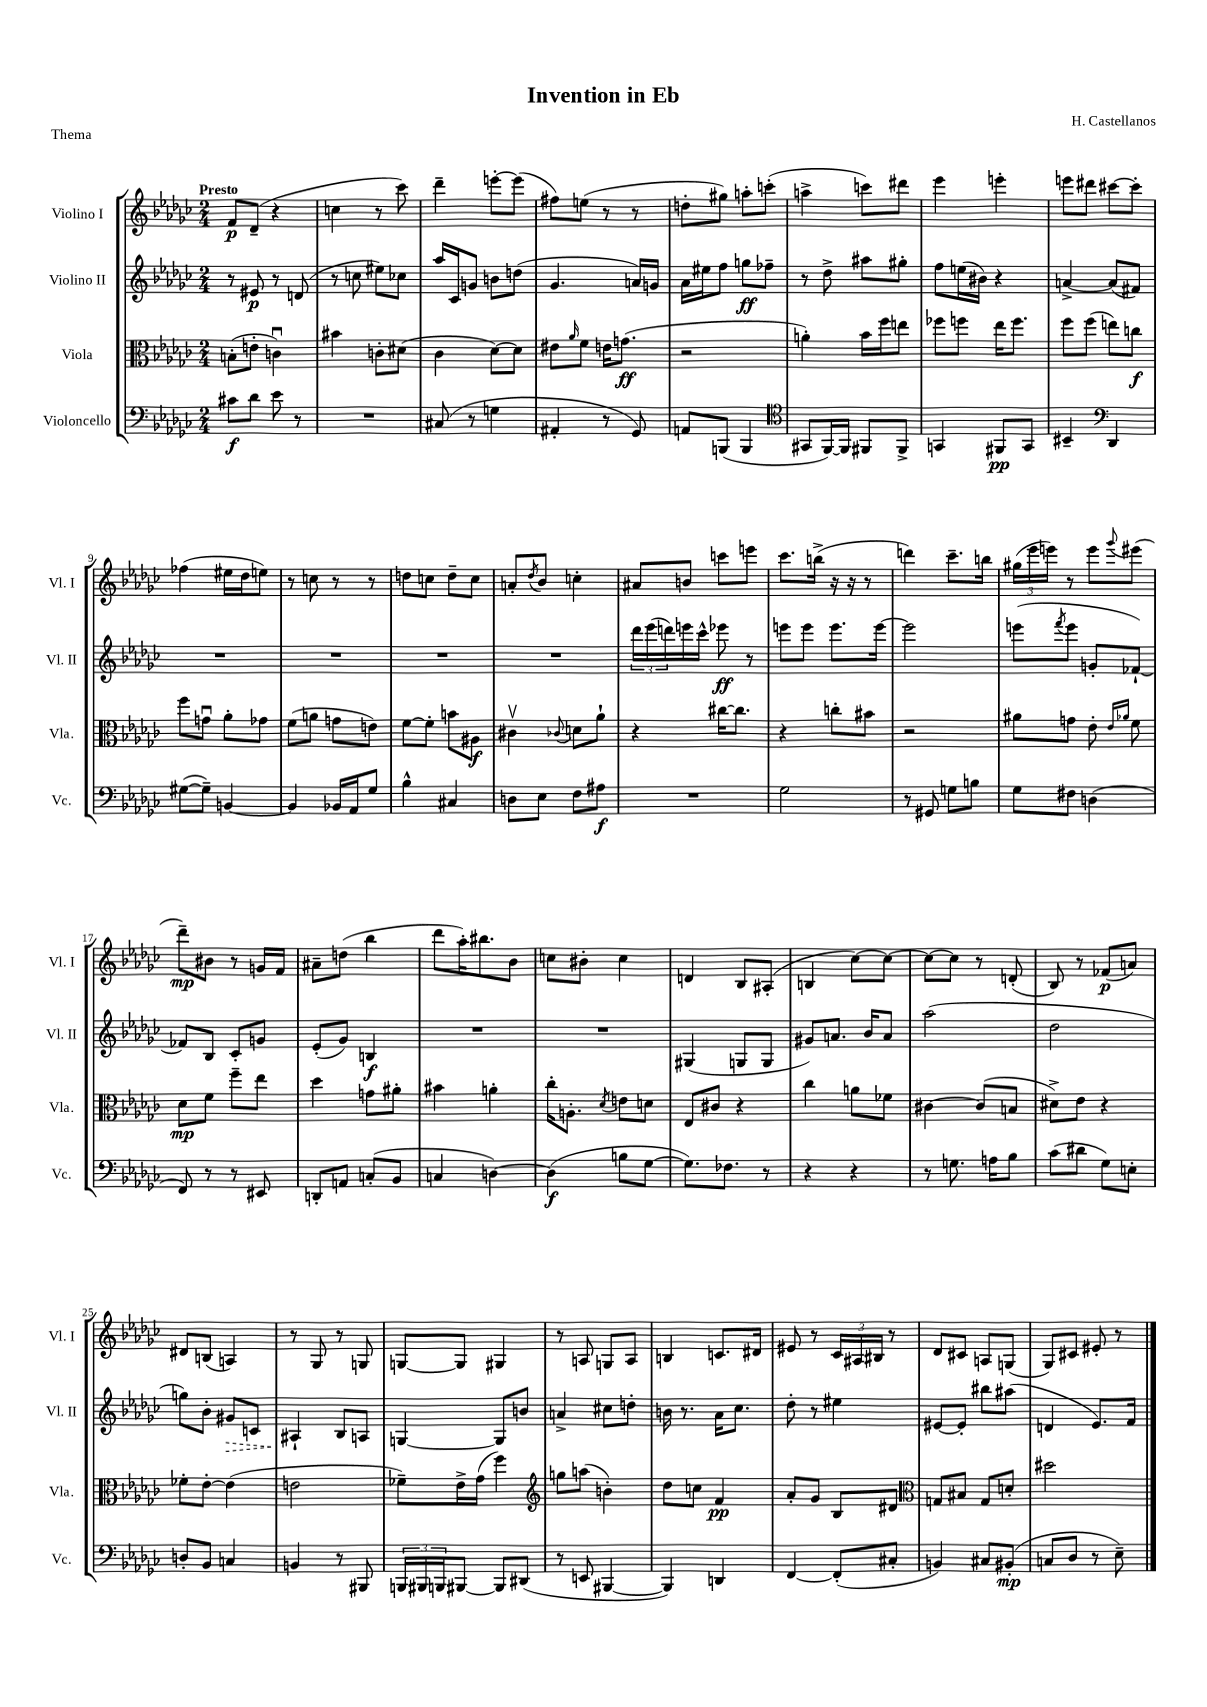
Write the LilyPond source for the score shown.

\header { title = "Invention in Eb" composer = "H. Castellanos" piece = "Thema" }
<<
\new StaffGroup <<
\new Staff = "s0" \with { instrumentName = "Violino I" shortInstrumentName = "Vl. I" } {
    \clef treble \key ges \major \numericTimeSignature \time 2/4 \tempo "Presto"
    f'8\p des'8--( r4 |
    c''4 r8 ces'''8) |
    des'''4-- e'''8~-. e'''8( |
    fis''8) e''8( r8 r8 |
    d''8-. gis''8) a''8-. c'''8-.( |
    a''4-> c'''8) dis'''8 |
    ees'''4 e'''4-. |
    e'''8 dis'''8 cis'''8~ cis'''8-. |
    fes''4( eis''16 des''16 e''8) |
    r8 c''8 r8 r8 |
    d''8 c''8 d''8-- c''8 |
    a'8-. \acciaccatura { des''8 } bes'8 c''4-. |
    ais'8 b'8 c'''8 e'''8 |
    ces'''8. b''16->( r16 r16 r8 |
    d'''4) ces'''8.-- b''16 |
    \tuplet 3/2 { gis''16( ees'''16 e'''16) } r8 e'''8 \appoggiatura { ges'''8 } eis'''8( |
    des'''8--\mp) bis'8 r8 g'16 f'16 |
    ais'8-- d''8( bes''4 |
    des'''8 aes''16-.) bis''8. bes'8 |
    c''8 bis'8-. c''4 |
    d'4 bes8 ais8-.( |
    b4 ces''8~) ces''8~ |
    ces''8~ ces''8 r8 d'8-.( |
    bes8) r8 fes'8\p( a'8) |
    dis'8 b8( a4) |
    r8 ges8 r8 g8 |
    g8~ g8 gis4 |
    r8 a8 g8 a8 |
    b4 c'8. dis'16 |
    eis'8 r8 \tuplet 3/2 { ces'16 ais16 bis16 } r8 |
    des'8 cis'8 a8 g8( |
    ges8) cis'8 eis'8-. r8 \bar "|." |
}
\new Staff = "s1" \with { instrumentName = "Violino II" shortInstrumentName = "Vl. II" } {
    \clef treble \key ges \major \numericTimeSignature \time 2/4
    r8 eis'8\p r8 d'8( |
    r8 c''8 eis''8) ces''8 |
    aes''16 ces'16 g'8 b'8 d''8( |
    ges'4. a'16) g'16 |
    aes'16 eis''16 f''8 g''8\ff fes''8-- |
    r8 des''8-> ais''8 gis''8-. |
    f''8 e''16( bis'16) r4 |
    a'4~-> a'8( fis'8) |
    R2 |
    R2 |
    R2 |
    R2 |
    \tuplet 3/2 { des'''16 ees'''16( d'''16) } e'''16 ces'''16-^ ees'''8\ff r8 |
    e'''8 e'''8 e'''8. e'''16~ |
    e'''2 |
    e'''8( \acciaccatura { f'''8 } e'''8 g'8-. fes'8~-!) |
    fes'8 bes8 ces'8-. g'8 |
    ees'8-.( ges'8) b4\f |
    R2 |
    R2 |
    gis4( g8 g8 |
    gis'8) a'8. bes'16 a'8 |
    aes''2( |
    des''2 |
    g''8) bes'8-. \once \override Hairpin.style = #'dashed-line gis'8\> c'8 |
    ais4-!\! bes8 a8 |
    g4~ g8 b'8 |
    a'4-> cis''8 d''8-. |
    b'16 r8. aes'16 ces''8. |
    des''8-. r8 eis''4 |
    eis'8~ eis'8-. bis''8 ais''8( |
    d'4 ees'8.) f'16 \bar "|." |
}
\new Staff = "s2" \with { instrumentName = "Viola" shortInstrumentName = "Vla." } {
    \clef alto \key ges \major \numericTimeSignature \time 2/4
    b8-.( e'8-. c'4\downbow) |
    bis'4 c'8-. dis'8( |
    ces'4 des'8~) des'8 |
    eis'8 \grace { aes'16 } f'8 e'16 g'8.\ff( |
    r2 |
    a'4-.) bes'16 f''16 e''8 |
    fes''8 f''8 ees''16 f''8. |
    f''8 f''8( e''8) c''8\f |
    f''8 g'8\downbow aes'8-. ges'8 |
    f'8( a'8 g'8 e'8) |
    f'8~ f'8-. b'8 ais8\f |
    cis'4\upbow \appoggiatura { ces'8 } d'8 aes'8-! |
    r4 cis''16~ cis''8. |
    r4 c''8-. bis'8 |
    r2 |
    ais'8 g'8 ees'8-. \grace { ees'16 aes'16 } f'8 |
    des'8\mp f'8 f''8-- ees''8 |
    des''4 g'8 ais'8-. |
    bis'4 a'4-. |
    ces''16-. a8.-. \acciaccatura { des'8 } e'8 d'8 |
    ees8 cis'8 r4 |
    ces''4 a'8 fes'8 |
    cis'4~ cis'8( b8 |
    dis'8->) ees'8 r4 |
    fes'8-. ees'8~-. ees'4( |
    e'2 |
    fes'8--) ees'16-> ges'16( f''4) |
    \clef treble g''8 a''8( b'4-.) |
    des''8 c''8 f'4\pp |
    aes'8-. ges'8 bes8 dis'8 |
    \clef alto g8 bis8 g8 d'8-. |
    dis''2 \bar "|." |
}
\new Staff = "s3" \with { instrumentName = "Violoncello" shortInstrumentName = "Vc." } {
    \clef bass \key ges \major \numericTimeSignature \time 2/4
    cis'8\f des'8 ees'8 r8 |
    R2 |
    cis8( r8 g4 |
    ais,4-. r8 ges,8) |
    a,8 b,,8( b,,4 |
    \clef tenor gis,8 f,16~) f,16 fis,8 fis,8-> |
    g,4 fis,8\pp g,8 |
    bis,4-- \clef bass des,4 |
    gis8~( gis8--) b,4~ |
    b,4 bes,16 aes,16 ges8 |
    bes4-^ cis4 |
    d8 ees8 f8 ais8\f |
    R2 |
    ges2 |
    r8 gis,8 g8 b8 |
    ges8 fis8 d4( |
    f,8) r8 r8 eis,8 |
    d,8-. a,8 c8-.( bes,8 |
    c4 d4~) |
    d4\f( b8 ges8~ |
    ges8.) fes8. r8 |
    r4 r4 |
    r8 g8. a16 bes8 |
    ces'8( dis'8 ges8) e8-. |
    d8-. bes,8 c4 |
    b,4 r8 bis,,8 |
    \tuplet 3/2 { b,,16 bis,,16 b,,16 } bis,,8~ bis,,8 dis,8( |
    r8 e,8 bis,,4~ |
    bis,,4) d,4 |
    f,4~ f,8-.( cis8-. |
    b,4) cis8 bis,8-.\mp( |
    c8 des8 r8 ees8--) \bar "|." |
}
>>
>>
